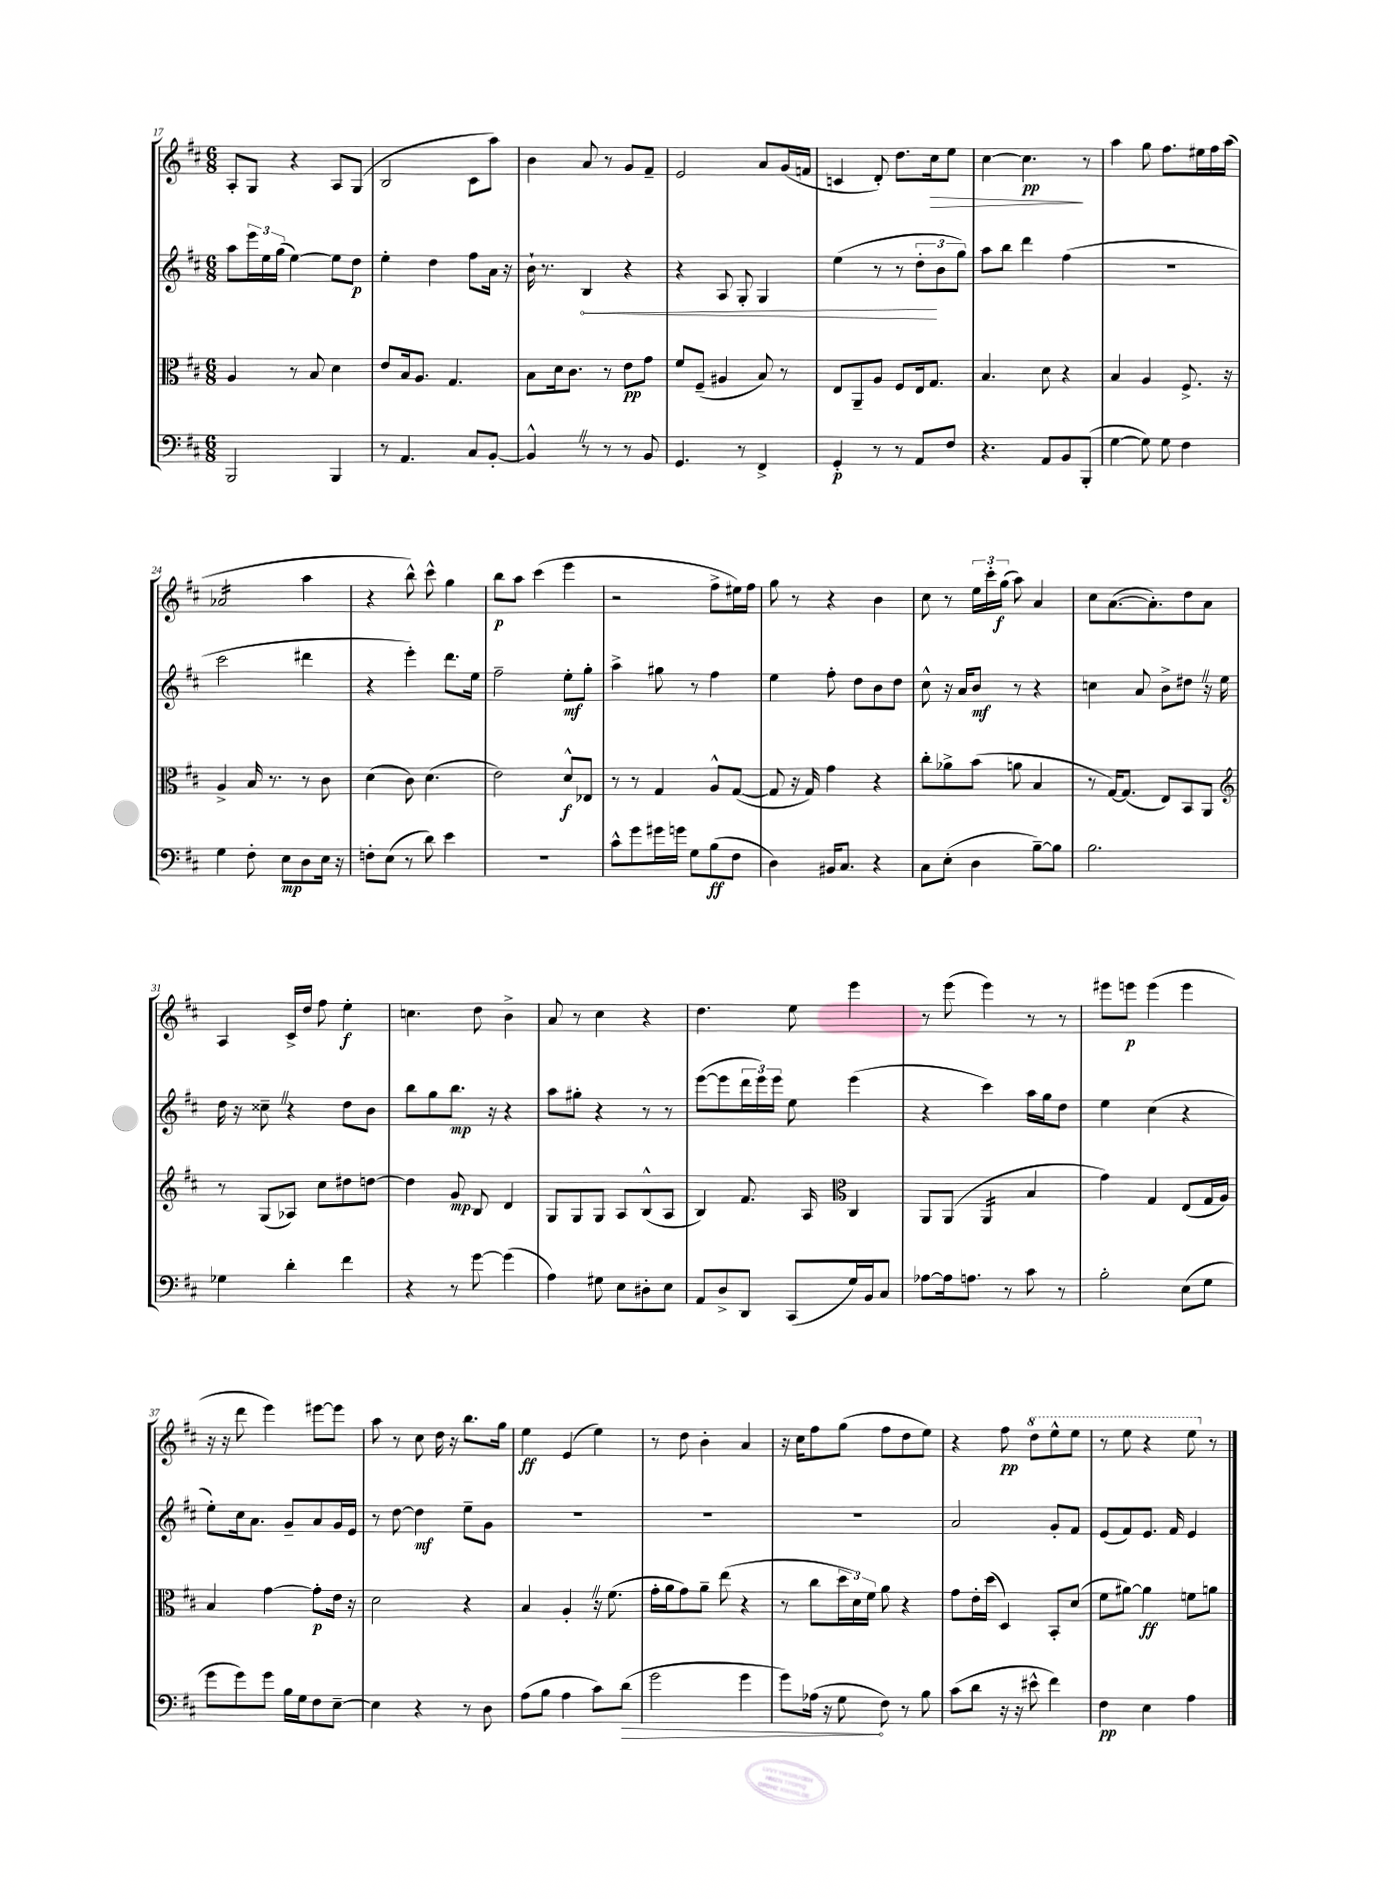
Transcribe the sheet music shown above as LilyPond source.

<<
\new StaffGroup <<
\new Staff = "s0" {
    \clef treble \key d \major \numericTimeSignature \time 6/8
    a8-. g8 r4 a8 g8( |
    b2 cis'8 a''8) |
    b'4 a'8 r8 g'8 fis'8-- |
    e'2 a'8 g'16( f'16 |
    c'4 d'8-.) d''8. cis''16\> e''8 |
    cis''4~ cis''4.\pp\! r8 |
    a''4 g''8 fis''8. eis''16 fis''16 a''16( |
    aes'2:16 a''4 |
    r4 b''8-^) cis'''8-^ g''4 |
    b''8\p a''8 cis'''4( e'''4 |
    r2 fis''8-> eis''16) fis''16 |
    g''8 r8 r4 b'4 |
    cis''8 r8 \tuplet 3/2 { e''16 cis'''16-. g''16\f( } a''8) a'4 |
    cis''8 a'8.~( a'8.-.) d''8 a'8 |
    a4 cis'16-> d''16 fis''8 e''4-.\f |
    c''4. d''8 b'4-> |
    a'8 r8 cis''4 r4 |
    d''4. e''8 e'''4 |
    r8 e'''8( e'''4) r8 r8 |
    eis'''8 e'''8\p e'''4( e'''4 |
    r16 r16 d'''8 e'''4) eis'''8~ eis'''8 |
    a''8 r8 cis''8 d''16 r16 b''8. g''16 |
    e''4\ff e'4( e''4) |
    r8 d''8 b'4-. a'4 |
    r16 cis''16 fis''8 g''8( fis''8 d''8 e''8) |
    r4 fis''8\pp \ottava #1 d'''8 e'''8-^ e'''8 |
    r8 e'''8 r4 e'''8 \ottava #0 r8 \bar "|." |
}
\new Staff = "s1" {
    \clef treble \key d \major \numericTimeSignature \time 6/8
    a''8 \tuplet 3/2 { e'''16 e''16 g''16( } e''4~) e''8 d''8\p |
    e''4-. d''4 fis''8 a'16 r16 |
    b'16-! r8. \once \override Hairpin.circled-tip = ##t b4\< r4 |
    r4 a8 g8-. g4 |
    e''4( r8 r8 \tuplet 3/2 { d''8-.\! b'8 g''8) } |
    a''8 b''8 d'''4 fis''4( |
    R2. |
    cis'''2 dis'''4 |
    r4 e'''4-.) d'''8. e''16 |
    fis''2-- e''8-.\mf g''8-. |
    a''4-> gis''8 r8 fis''4 |
    e''4 fis''8-. d''8 b'8 d''8 |
    cis''8-^ r16 a'16 b'8\mf r8 r4 |
    c''4 a'8 b'8-> dis''8 \once \override BreathingSign.text = \markup { \musicglyph "scripts.caesura.straight" } \breathe r16 e''16 |
    d''16 r16 cisis''8-- \once \override BreathingSign.text = \markup { \musicglyph "scripts.caesura.straight" } \breathe r4 d''8 b'8 |
    b''8 g''8 b''8.\mp r16 r4 |
    a''8 gis''8-. r4 r8 r8 |
    e'''8~( e'''8 \tuplet 3/2 { d'''16 e'''16) e'''16 } e''8 e'''4( |
    r4 cis'''4) a''16 g''16 d''8 |
    e''4 cis''4( r4 |
    e''8-.) cis''16 a'8. g'8-- a'8 g'16 e'16 |
    r8 d''8~ d''4\mf e''8-- g'8 |
    R2. |
    R2. |
    R2. |
    a'2 g'8-. fis'8 |
    e'8( fis'8) e'8. fis'16 e'4 \bar "|." |
}
\new Staff = "s2" {
    \clef alto \key d \major \numericTimeSignature \time 6/8
    a4 r8 b8 d'4 |
    e'8 b16 a8. g4. |
    b8 d'16 cis'8. r8 e'8\pp g'8 |
    fis'8 fis8--( ais4 b8) r8 |
    e8 a,8-- a8 fis8 e16 g8. |
    b4. d'8 r4 |
    b4 a4 fis8.-> r16 |
    a4-> b16 r8. r8 cis'8 |
    d'4( cis'8) d'4.( |
    e'2) d'8-^\f ees8 |
    r8 r8 g4 a8-^ g8~( |
    g8 r16 g16) g'4 r4 |
    cis''8-. aes'8-> b'8( a'8 b4 |
    r8 g16~) g8.( e8) b,8 a,8 |
    \clef treble r8 g8( aes8) cis''8 dis''8 d''8~ |
    d''4 g'8\mp b8 d'4 |
    g8 g8 g8 a8 b8-^( a8 |
    b4) fis'8. a16 \clef alto cis4 |
    a,8 a,8( a,4:16 b4 |
    g'4) g4 e8( g16 a16) |
    b4 g'4~ g'8-.\p e'16 r16 |
    d'2 r4 |
    b4 a4-. \once \override BreathingSign.text = \markup { \musicglyph "scripts.caesura.straight" } \breathe r16 fis'8.( |
    g'16-. a'16 g'8) a'8-- e''8( r4 |
    r8 cis''8 \tuplet 3/2 { d''16 d'16) fis'16 } a'8 r4 |
    g'8 e'16-. d''16( d4) b,8-. d'8( |
    fis'8 ais'8~) ais'4\ff f'8 a'8 \bar "|." |
}
\new Staff = "s3" {
    \clef bass \key d \major \numericTimeSignature \time 6/8
    b,,2 b,,4 |
    r8 a,4. cis8 b,8~-. |
    b,4-^ \once \override BreathingSign.text = \markup { \musicglyph "scripts.caesura.straight" } \breathe r8 r8 r8 b,8 |
    g,4. r8 fis,4-> |
    g,4-.\p r8 r8 a,8 fis8 |
    r4. a,8 b,8 b,,8-.( |
    g4~ g8) g8 fis4 |
    g4 fis8-. e8\mp d8 e16 r16 |
    f8-. e8( r8 d'8) e'4 |
    R2. |
    cis'8-^ g'8 gis'16 g'16 g8 b8\ff( fis8 |
    d4) bis,16 cis8. r4 |
    cis8 e8-.( d4 b8~--) b8 |
    b2. |
    ges4 d'4-. fis'4 |
    r4 r8 g'8~ g'4( |
    a4) gis8 e8 dis8-. e8 |
    a,8 d8-> d,8 cis,8( g16) b,16 cis8 |
    aes8~ aes16 a8. r8 cis'8 r8 |
    b2-. e8( g8 |
    g'8 g'8) g'8 b16 g16 fis8 e8~-- |
    e4 r4 r8 d8 |
    a8( b8 a4 cis'8) \once \override Hairpin.circled-tip = ##t d'8\>( |
    g'2 g'4 |
    g'8) aes16( r16 g8\! fis8) r8 b8 |
    cis'8( d'8 r16 r16 eis'8-^ fis'4) |
    fis4\pp e4 a4 \bar "|." |
}
>>
>>
\layout { \context { \Score currentBarNumber = #17 } }
